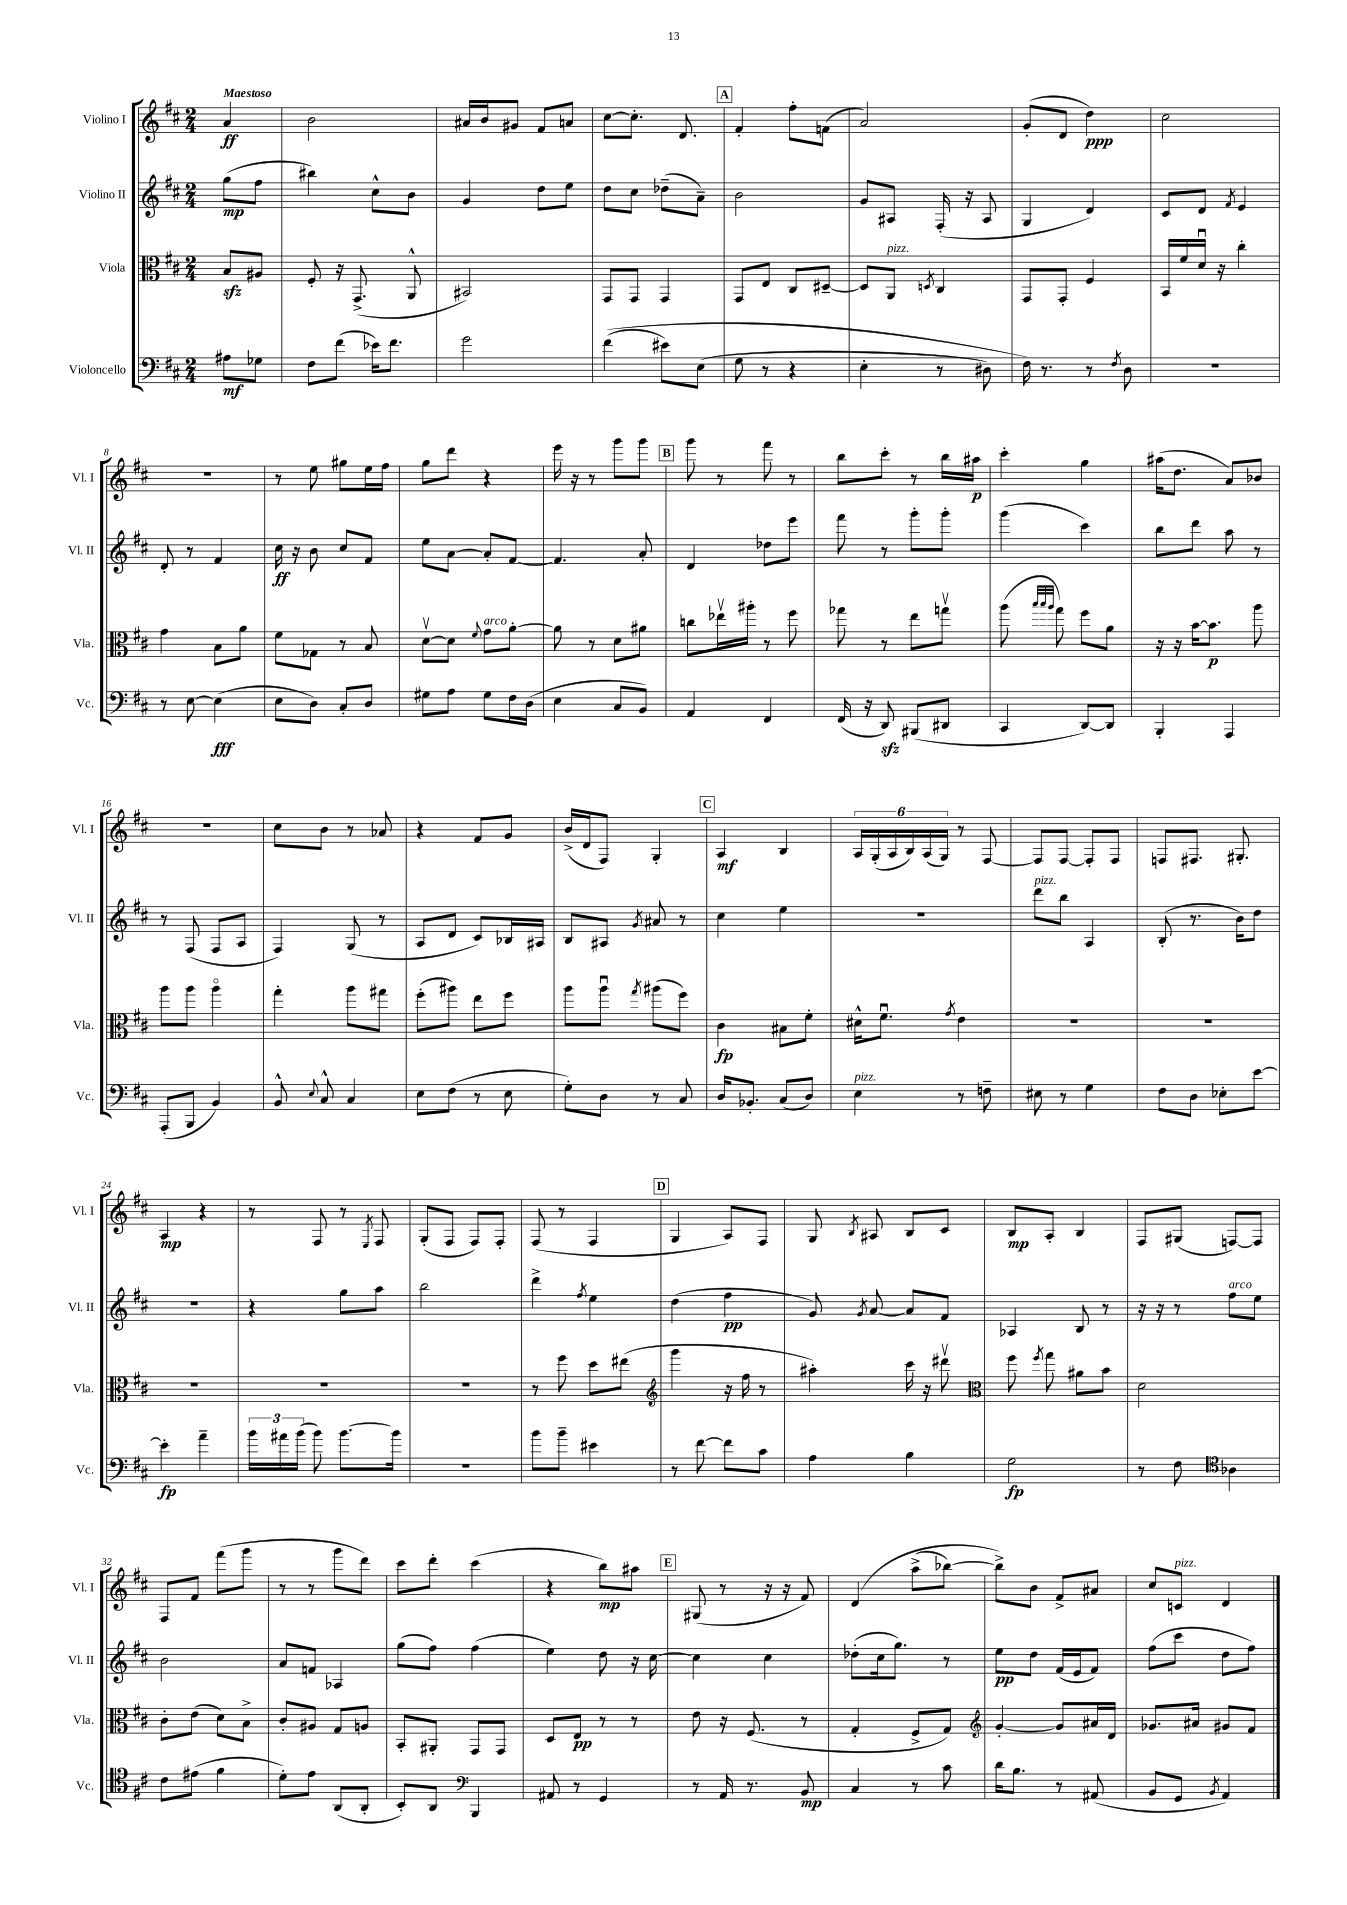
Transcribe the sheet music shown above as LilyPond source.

<<
\new StaffGroup <<
\new Staff = "s0" \with { instrumentName = "Violino I" shortInstrumentName = "Vl. I" } {
    \clef treble \key d \major \numericTimeSignature \time 2/4 \partial 4 \tempo "Maestoso"
    \autoBeamOff a'4\ff |
    b'2 |
    ais'16[ b'16 gis'8] fis'8[ a'8] |
    cis''8[~ cis''8.]-. d'8. |
    \mark \markup { \box "A" } fis'4-. fis''8[-. f'8]( |
    a'2) |
    g'8[-.( d'8] d''4\ppp) |
    cis''2 |
    r2 |
    r8 e''8 gis''8[ e''16 fis''16] |
    g''8[ d'''8] r4 |
    e'''16 r16 r8 g'''8[ g'''8] |
    \mark \markup { \box "B" } g'''8 r8 fis'''8 r8 |
    b''8[ cis'''8]-. r8 b''16[ ais''16]\p |
    cis'''4-. g''4 |
    ais''16[( d''8.] a'8[) bes'8] |
    R2 |
    cis''8[ b'8] r8 aes'8 |
    r4 fis'8[ g'8] |
    b'16[->( d'16 fis8]) g4-. |
    \mark \markup { \box "C" } a4\mf b4 |
    \tuplet 6/4 { a16[ g16-.( a16 b16) a16( g16]) } r8 fis8~ |
    fis8[ fis8]~ fis8[-. fis8] |
    f8[ fis8.] gis8.-. |
    a4\mp r4 |
    r8 fis8 r8 \acciaccatura { e8 } fis8 |
    g8[-.( fis8] fis8[) fis8]-. |
    fis8( r8 fis4 |
    \mark \markup { \box "D" } g4 a8[) fis8] |
    g8 \acciaccatura { b8 } ais8 b8[ cis'8] |
    b8[\mp a8]-. b4 |
    fis8[ gis8]( f8[~) f8] |
    fis8[ fis'8] fis'''8[( g'''8] |
    r8 r8 g'''8[ d'''8]) |
    cis'''8[ d'''8]-. cis'''4( |
    r4 b''8[\mp) ais''8] |
    \mark \markup { \box "E" } gis8( r8 r16 r16 fis'8) |
    d'4\( a''8[->( bes''8]~) |
    bes''8[->\) b'8] fis'8[-> ais'8] |
    cis''8[ c'8]^\markup { \italic "pizz." } d'4 \bar "|." |
}
\new Staff = "s1" \with { instrumentName = "Violino II" shortInstrumentName = "Vl. II" } {
    \clef treble \key d \major \numericTimeSignature \time 2/4 \partial 4
    \autoBeamOff g''8[\mp( fis''8] |
    bis''4) cis''8[-^ b'8] |
    g'4 d''8[ e''8] |
    d''8[ cis''8] des''8[--( a'8]--) |
    \mark \markup { \box "A" } b'2 |
    g'8[ ais8] fis16-.( r16 ais8 |
    g4 d'4) |
    cis'8[ d'8] \acciaccatura { fis'8 } e'4 |
    d'8-. r8 fis'4 |
    cis''16\ff r16 b'8 cis''8[ fis'8] |
    e''8[ a'8]~ a'8[-. fis'8]~ |
    fis'4. a'8-. |
    \mark \markup { \box "B" } d'4 des''8[ e'''8] |
    fis'''8 r8 g'''8[-. g'''8]-. |
    g'''4( cis'''4) |
    b''8[ d'''8] a''8 r8 |
    r8 fis8( fis8[ a8] |
    fis4) g8( r8 |
    a8[ d'8] cis'8[) bes16 ais16] |
    b8[ ais8] \acciaccatura { g'8 } ais'8 r8 |
    \mark \markup { \box "C" } cis''4 e''4 |
    R2 |
    d'''8[^\markup { \italic "pizz." } b''8] a4 |
    b8-.( r8. b'16[) d''8] |
    r2 |
    r4 g''8[ a''8] |
    b''2 |
    d'''4-> \acciaccatura { fis''8 } e''4 |
    \mark \markup { \box "D" } d''4( fis''4\pp |
    g'8) \acciaccatura { g'8 } a'8~ a'8[ fis'8] |
    aes4 b8 r8 |
    r16 r16 r8 fis''8[^\markup { \italic "arco" } e''8] |
    b'2 |
    a'8[ f'8] aes4 |
    g''8[( fis''8]) fis''4( |
    e''4) d''8 r16 cis''16~ |
    \mark \markup { \box "E" } cis''4 cis''4 |
    des''8[-.( cis''16 g''8.]) r8 |
    e''8[\pp d''8] fis'16[( e'16 fis'8]) |
    fis''8[( cis'''8] d''8[ fis''8]) \bar "|." |
}
\new Staff = "s2" \with { instrumentName = "Viola" shortInstrumentName = "Vla." } {
    \clef alto \key d \major \numericTimeSignature \time 2/4 \partial 4
    \autoBeamOff b8[\sfz ais8] |
    fis8-. r16 g,8.->( a,8-^ |
    bis,2) |
    g,8[ g,8] g,4 |
    \mark \markup { \box "A" } g,8[ e8] cis8[ dis8]~-- |
    dis8[ a,8]^\markup { \italic "pizz." } \acciaccatura { d8 } cis4 |
    g,8[ g,8]-. fis4 |
    b,16[ fis'16 d'16]\downbow r16 cis''4-. |
    g'4 b8[ a'8] |
    fis'8[ ges8] r8 b8 |
    d'8[~\upbow d'8] \appoggiatura { fis'8 } g'8[^\markup { \italic "arco" } a'8]~-. |
    a'8 r8 d'8[ ais'8] |
    \mark \markup { \box "B" } c''8[ ees''16\upbow ais''16]-. r8 fis''8 |
    ges''8 r8 e''8[ g''8]\upbow |
    a''8( \grace { b''32[ b''32 a''32] } g''8) fis''8[ a'8] |
    r16 r16 b'16[~ b'8.]\p a''8 |
    a''8[ a''8] a''4\flageolet |
    g''4-. a''8[ gis''8] |
    fis''8[-.( ais''8]) e''8[ fis''8] |
    a''8[ a''8]\downbow \acciaccatura { g''8 } ais''8[( fis''8]) |
    \mark \markup { \box "C" } cis'4\fp bis8[ fis'8]-. |
    dis'16[-^ fis'8.]\downbow \acciaccatura { g'8 } e'4 |
    R2 |
    R2 |
    R2 |
    R2 |
    R2 |
    r8 fis''8 d''8[ eis''8]( |
    \mark \markup { \box "D" } \clef treble g'''4 r16 fis''16 r8 |
    ais''4-.) cis'''16 r16 dis'''8\upbow |
    \clef alto fis''8 \acciaccatura { fis''8 } g''8 ais'8[ b'8] |
    d'2 |
    cis'8[-. e'8]( d'8[) b8]-> |
    cis'8[-. ais8] g8[ a8] |
    b,8[-. ais,8]-. g,8[ g,8] |
    d8[ e8]\pp r8 r8 |
    \mark \markup { \box "E" } e'8 r16 fis8.( r8 |
    g4-. fis8[-> g8]) |
    \clef treble g'4~-. g'8[ ais'16 d'16] |
    ges'8.[ ais'16] gis'8[ fis'8] \bar "|." |
}
\new Staff = "s3" \with { instrumentName = "Violoncello" shortInstrumentName = "Vc." } {
    \clef bass \key d \major \numericTimeSignature \time 2/4 \partial 4
    \autoBeamOff ais8[\mf ges8] |
    fis8[ fis'8]( ees'16[) fis'8.] |
    g'2 |
    fis'4(\( eis'8[) e8]( |
    \mark \markup { \box "A" } g8 r8 r4 |
    e4-. r8 dis8) |
    fis16\) r8. r8 \acciaccatura { fis8 } d8 |
    R2 |
    r8 e8~ e4\fff( |
    e8[ d8]) cis8[-. d8] |
    gis8[ a8] gis8[ fis16 d16]( |
    e4 cis8[ b,8]) |
    \mark \markup { \box "B" } a,4 fis,4 |
    fis,16( r16 d,8\sfz) bis,,8[( dis,8] |
    cis,4 d,8[~) d,8] |
    b,,4-. a,,4 |
    a,,8[-.( b,,8] b,4) |
    b,8-^ \appoggiatura { e8 } cis8-^ cis4 |
    e8[ fis8]( r8 e8 |
    g8[-.) d8] r8 cis8 |
    \mark \markup { \box "C" } d16[ bes,8.]-. cis8[( d8]) |
    e4^\markup { \italic "pizz." } r8 f8-- |
    eis8 r8 g4 |
    fis8[ d8] ees8[-. e'8]~ |
    e'4-.\fp a'4-- |
    \tuplet 3/2 { b'16[ ais'16 b'16]( } b'8) b'8.[~ b'16] |
    r2 |
    b'8[ b'8]-- eis'4 |
    \mark \markup { \box "D" } r8 fis'8~ fis'8[ cis'8] |
    a4 b4 |
    g2\fp |
    r8 fis8 \clef tenor aes4 |
    cis'8[ eis'8]( fis'4 |
    d'8[-.) e'8] a,8[( a,8]-. |
    b,8[-.) a,8] \clef bass b,,4 |
    ais,8 r8 g,4 |
    \mark \markup { \box "E" } r8 a,16 r8. b,8\mp |
    cis4 r8 cis'8 |
    d'16[ b8.] r8 ais,8( |
    b,8[ g,8] \acciaccatura { b,8 } a,4) \bar "|." |
}
>>
>>
